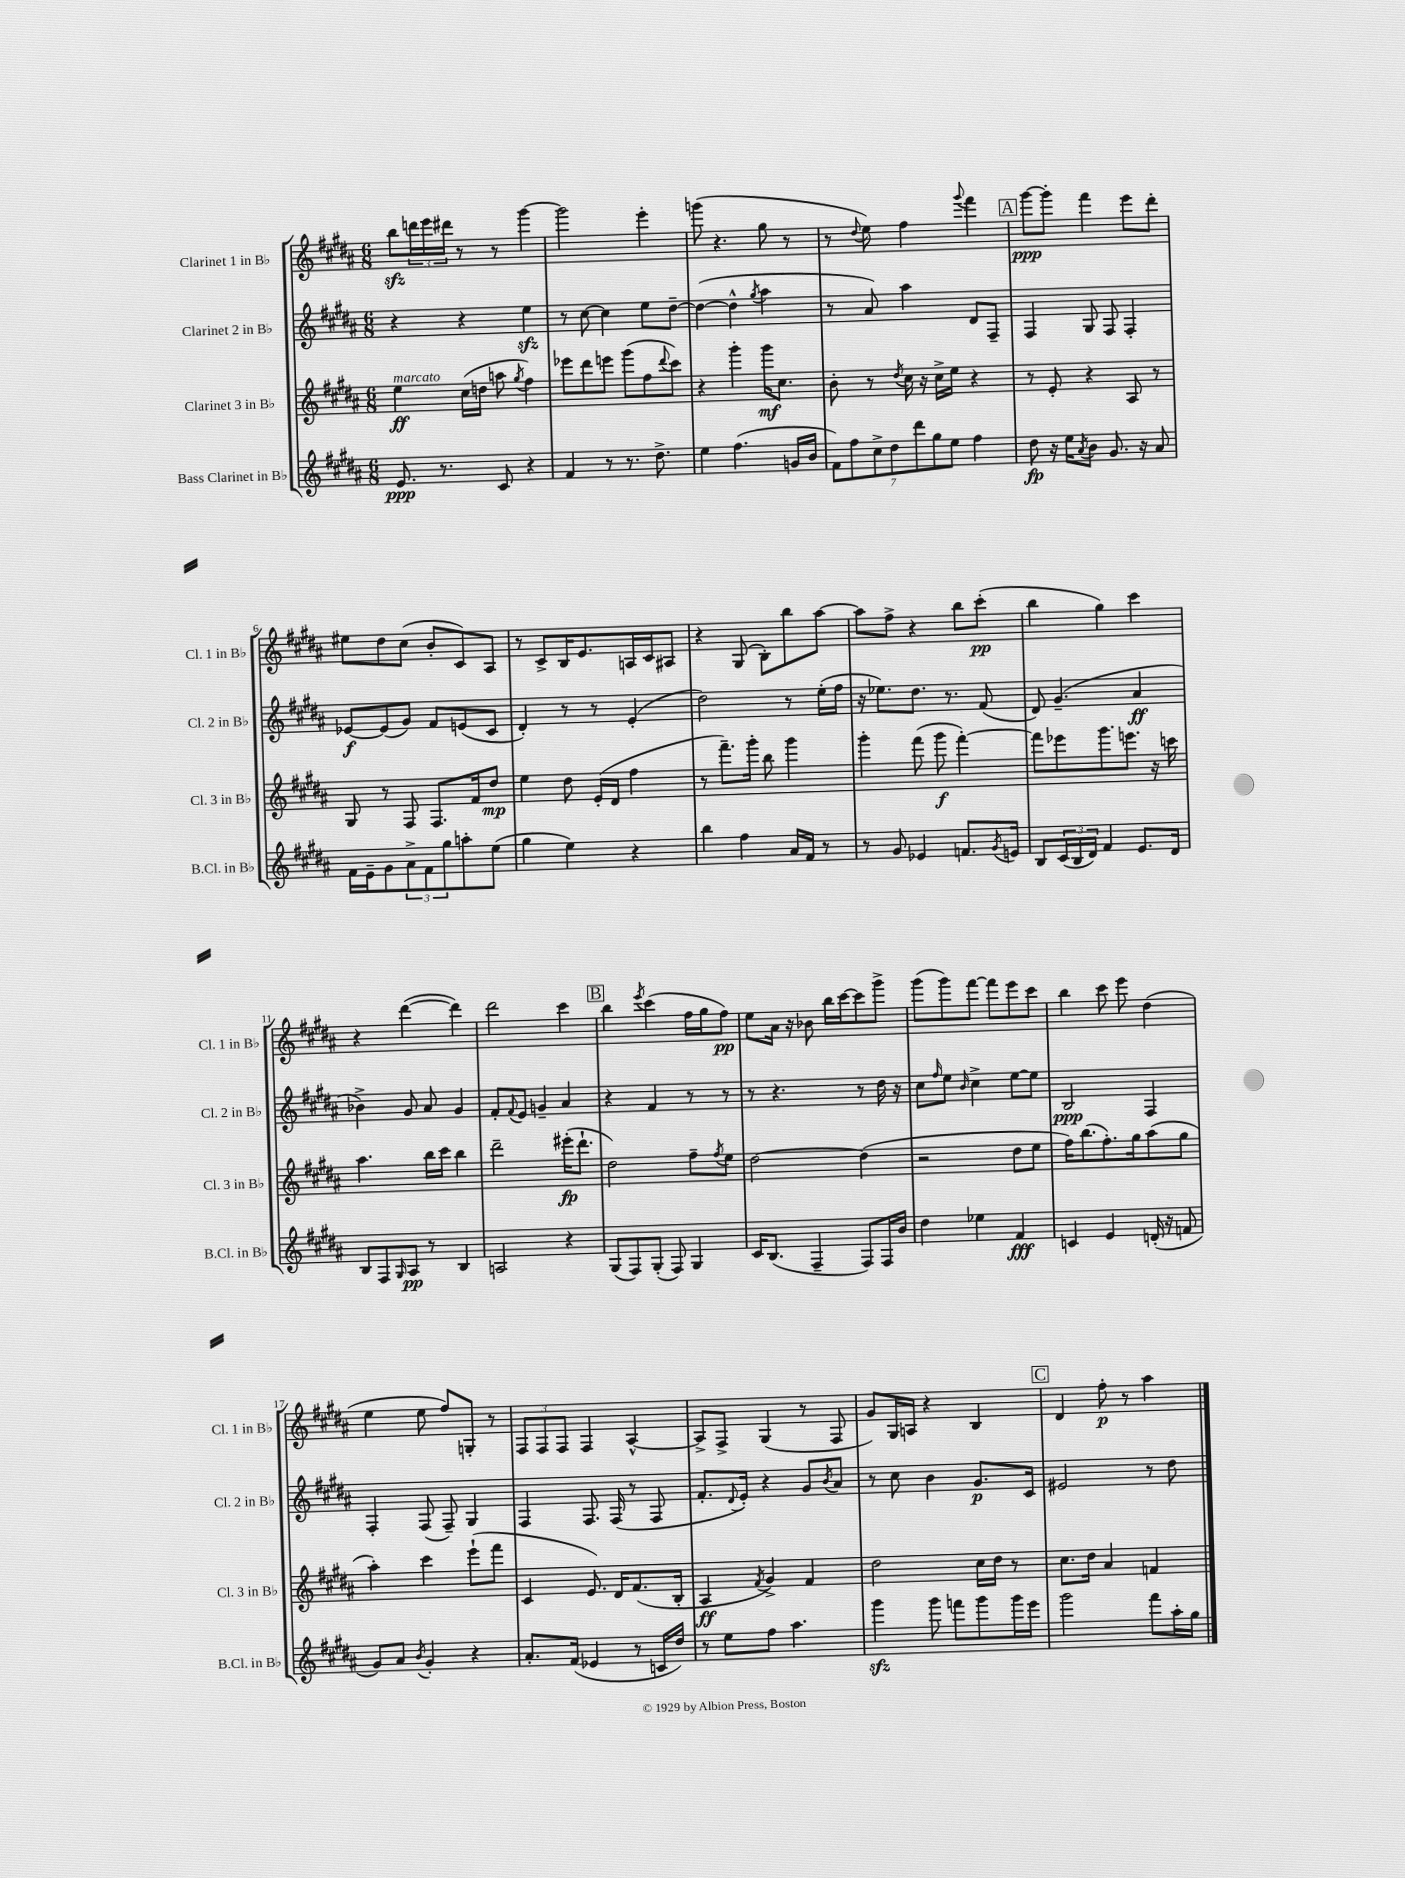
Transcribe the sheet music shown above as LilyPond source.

<<
\new StaffGroup <<
\new Staff = "s0" \with { instrumentName = "Clarinet 1 in Bb" shortInstrumentName = "Cl. 1 in Bb" } {
    \clef treble \key b \major \numericTimeSignature \time 6/8
    b''8\sfz \tuplet 3/2 { d'''16 e'''16 dis'''16 } r8 r8 gis'''4~ |
    gis'''2 e'''4-. |
    g'''8( r4. gis''8 r8 |
    r8 \appoggiatura { dis''8 } e''8) fis''4 \appoggiatura { gis'''8 } fis'''4 |
    \mark \markup { \box "A" } gis'''8~\ppp gis'''8-. fis'''4 e'''8 dis'''8-. |
    eis''8 dis''8 cis''8( b'8-. cis'8) ais8 |
    r8 cis'8-> b16 e'8. a16 cis'16 ais8 |
    r4 gis8( b8-.) b''8 ais''8~ |
    ais''8 fis''8-> r4 b''8 cis'''8-.\pp( |
    b''4 gis''4) cis'''4 |
    r4 dis'''4~( dis'''4) |
    dis'''2 cis'''4 |
    \mark \markup { \box "B" } b''4 \acciaccatura { e'''8 } cis'''4( fis''16 gis''16 fis''8\pp) |
    e''8 ais'16 r16 bes'8 b''16 cis'''16~ cis'''8 gis'''8-> |
    gis'''8( gis'''8) fis'''8~ fis'''8 e'''8 cis'''8 |
    b''4 cis'''8 e'''8 dis''4( |
    e''4 e''8 fis''8) g8-. r8 |
    \tuplet 3/2 { fis8 fis8 fis8 } fis4 ais4~-^ |
    ais8-> fis8-> gis4( r8 fis8 |
    gis'8) gis16 a16 r4 b4 |
    \mark \markup { \box "C" } dis'4 fis''8-.\p r8 ais''4 \bar "|." |
}
\new Staff = "s1" \with { instrumentName = "Clarinet 2 in Bb" shortInstrumentName = "Cl. 2 in Bb" } {
    \clef treble \key b \major \numericTimeSignature \time 6/8
    r4 r4 e''4\sfz |
    r8 cis''8~ cis''4 e''8 dis''8~-- |
    dis''4~( dis''4-^ \acciaccatura { gis''8 } ais''4 |
    r8 ais'8) ais''4 dis'8 fis8-- |
    \mark \markup { \box "A" } fis4 gis8 fis8 fis4-. |
    ees'8~\f ees'8( gis'8) fis'8 e'8( cis'8 |
    dis'4-.) r8 r8 e'4-.( |
    dis''2) r8 e''16-.( fis''16 |
    r16 ees''8.) dis''8. r8. fis'8( |
    dis'8) gis'4.--( ais'4\ff |
    bes'4->) gis'8 ais'8 gis'4 |
    fis'8-. \appoggiatura { fis'8 } e'8 g'4-- ais'4 |
    \mark \markup { \box "B" } r4 fis'4 r8 r8 |
    r8 r4. r8 dis''16 r16 |
    cis''8 \grace { fis''16 } e''8 \grace { b'16 } cis''4-> e''8~ e''8 |
    b2\ppp fis4 |
    fis4-. fis8( fis8--) gis4 |
    fis4 fis8. fis16( r8 fis8 |
    fis'8.-. \appoggiatura { dis'8 } e'16-.) r4 gis'8 \acciaccatura { b'8 } ais'8 |
    r8 cis''8 b'4 gis'8.\p cis'16 |
    \mark \markup { \box "C" } eis'2 r8 dis''8 \bar "|." |
}
\new Staff = "s2" \with { instrumentName = "Clarinet 3 in Bb" shortInstrumentName = "Cl. 3 in Bb" } {
    \clef treble \key b \major \numericTimeSignature \time 6/8
    e''4\ff^\markup { \italic "marcato" } cis''16( d''16 a''8 \acciaccatura { gis''8 } fis''4) |
    ees'''8 dis'''8 e'''8 gis'''8( fis''8 \appoggiatura { dis'''8 } cis'''8) |
    r4 gis'''4-. gis'''16\mf cis''8. |
    b'8-. r8 \acciaccatura { dis''8 } cis''16 r16 cis''16-> e''16 r4 |
    \mark \markup { \box "A" } r8 e'8-. r4 ais8 r8 |
    gis8 r8 fis8 fis8. fis'16 dis''8\mp |
    e''4 dis''8 e'16-.( dis'16 fis''4 |
    r8 fis'''8.--) gis'''16-. b''8 gis'''4 |
    gis'''4-. fis'''8( gis'''8\f fis'''4~-.) |
    fis'''8 ees'''8 gis'''8. e'''8. r16 c'''16 |
    ais''4. b''16 cis'''16 b''4 |
    dis'''2-- eis'''16-.\fp( dis'''8.-! |
    \mark \markup { \box "B" } dis''2) fis''8-- \acciaccatura { fis''8 } e''8 |
    dis''2~ dis''4( |
    r2 dis''8 e''8 |
    fis''16) b''8.( fis''8.-.) gis''16 ais''8( gis''8 |
    ais''4-.) cis'''4 e'''8-!( fis'''8 |
    cis'4 e'8.) dis'16 fis'8.( b16-. |
    ais4\ff \acciaccatura { fis'8 } gis'4->) fis'4 |
    dis''2 cis''16 dis''16 r8 |
    \mark \markup { \box "C" } cis''8. dis''16 ais'4 f'4 \bar "|." |
}
\new Staff = "s3" \with { instrumentName = "Bass Clarinet in Bb" shortInstrumentName = "B.Cl. in Bb" } {
    \clef treble \key b \major \numericTimeSignature \time 6/8
    e'8.\ppp r8. cis'8 r4 |
    fis'4 r8 r8. dis''8.-> |
    e''4 fis''4.( g'16 b'16 |
    \tuplet 7/4 { fis'8) fis''8 cis''8-> dis''8 dis'''8 gis''8 e''8 } fis''4 |
    \mark \markup { \box "A" } dis''8\fp r16 e''16 \acciaccatura { ais'8 } b'8 gis'8. r16 ais'8 |
    fis'16 e'16-- gis'8 \tuplet 3/2 { ais'8-> fis'8 gis''8 } a''8-. e''8( |
    gis''4 e''4) r4 |
    b''4 fis''4 ais'16 fis'16 r8 |
    r8 gis'8 ees'4 f'8. \acciaccatura { gis'8 } e'16 |
    b8 \tuplet 3/2 { cis'16( b16 dis'16) } fis'4 e'8. dis'16 |
    b8 fis8 \grace { gis16 } ais8\pp r8 b4 |
    a2 r4 |
    \mark \markup { \box "B" } gis8( fis8) gis8-.( fis8) gis4 |
    cis'16 b8.( fis4-- fis8) fis16 b'16 |
    dis''4 ees''4 fis'4\fff |
    c'4 e'4 d'16-.( r16 f'8 |
    gis'8) ais'8 \acciaccatura { b'8 } gis'4-. r4 |
    ais'8.-. fis'16( ees'4 r8 c'16 dis''16) |
    r8 e''8 fis''8 ais''4. |
    gis'''4\sfz gis'''8 f'''8 gis'''8 gis'''16 e'''16 |
    \mark \markup { \box "C" } gis'''2 fis'''8 ais''16-. gis''16 \bar "|." |
}
>>
>>
